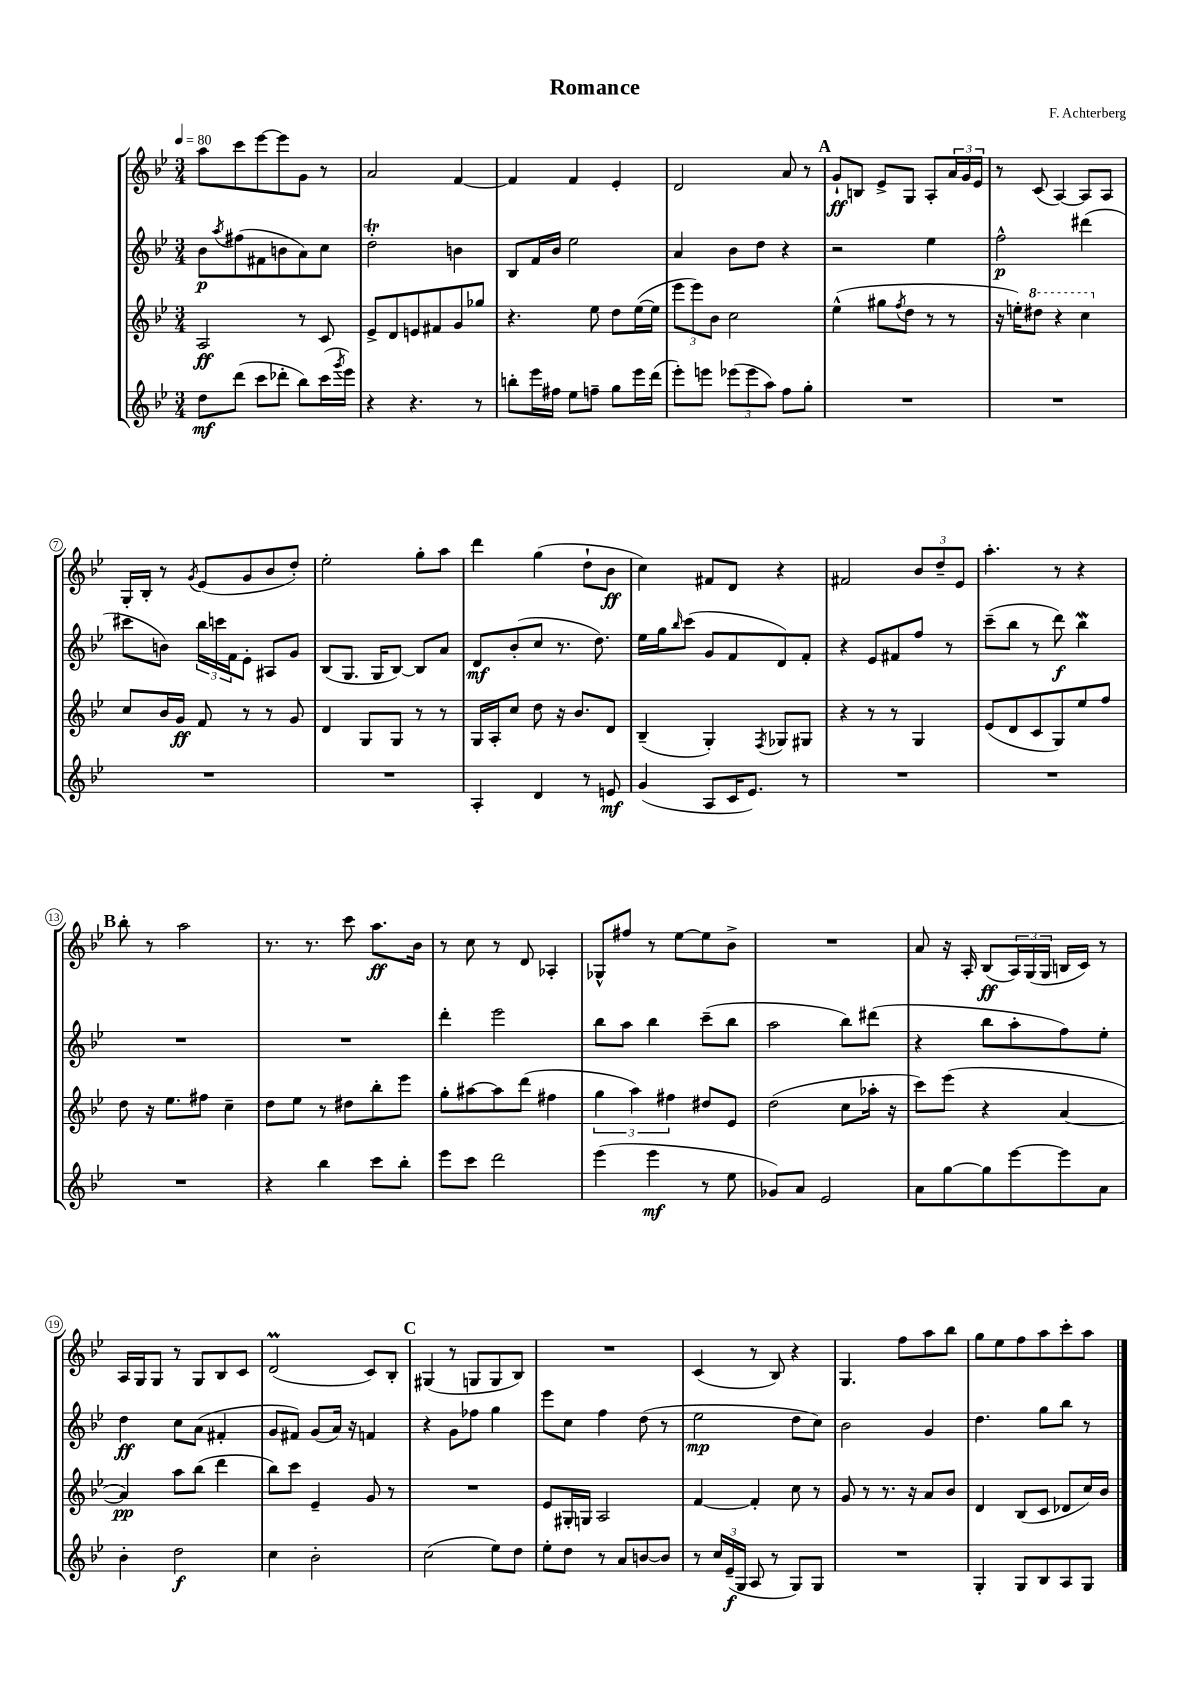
\header { title = "Romance" composer = "F. Achterberg" }
<<
\new StaffGroup <<
\new Staff = "s0" {
    \clef treble \key bes \major \numericTimeSignature \time 3/4 \tempo 4 = 80
    a''8 c'''8 ees'''8~ ees'''8 g'8 r8 |
    a'2 f'4~ |
    f'4 f'4 ees'4-. |
    d'2 a'8 r8 |
    \mark \markup { \bold "A" } g'8-!\ff b8 ees'8-> g8 a8-. \tuplet 3/2 { a'16 g'16 ees'16 } |
    r8 c'8( a4~) a8 a8 |
    g16-. bes16-. r8 \acciaccatura { g'8 } ees'8( g'8 bes'8 d''8-.) |
    ees''2-. g''8-. a''8 |
    d'''4 g''4( d''8-! bes'8\ff |
    c''4) fis'8 d'8 r4 |
    fis'2 \tuplet 3/2 { bes'8 d''8-- ees'8 } |
    a''4.-. r8 r4 |
    \mark \markup { \bold "B" } bes''8-. r8 a''2 |
    r8. r8. c'''8 a''8.\ff bes'16 |
    r8 c''8 r8 d'8 aes4-. |
    ges8-^ fis''8 r8 ees''8~ ees''8 bes'8-> |
    R2. |
    a'8 r16 a16-. bes8\ff( \tuplet 3/2 { a16) g16( g16 } b16 c'16) r8 |
    a16 g16 g8 r8 g8 bes8 c'8 |
    d'2\prall( c'8) bes8-. |
    \mark \markup { \bold "C" } gis4( r8 g8 g8 bes8) |
    R2. |
    c'4( r8 bes8) r4 |
    g4. f''8 a''8 bes''8 |
    g''8 ees''8 f''8 a''8 c'''8-. a''8 \bar "|." |
}
\new Staff = "s1" {
    \clef treble \key bes \major \numericTimeSignature \time 3/4
    bes'8\p \acciaccatura { a''8 } fis''8( fis'8 b'8 a'8) c''8 |
    d''2-.\trill b'4 |
    bes8 f'16 bes'16 ees''2 |
    a'4 bes'8 d''8 r4 |
    \mark \markup { \bold "A" } r2 ees''4 |
    f''2-^\p dis'''4( |
    cis'''8 b'8) \tuplet 3/2 { bes''16 c'''16 f'16 } ees'8-. ais8 g'8 |
    bes8( g8. g16 bes8~) bes8 a'8 |
    d'8\mf bes'8-.( c''8 r8. d''8.) |
    ees''16 g''16 \grace { bes''16 } c'''8( g'8 f'8 d'8) f'8-. |
    r4 ees'8 fis'8 f''8 r8 |
    c'''8--( bes''8 r8 d'''8\f) bes''4\mordent |
    \mark \markup { \bold "B" } R2. |
    R2. |
    d'''4-. ees'''2 |
    bes''8 a''8 bes''4 c'''8--( bes''8 |
    a''2 bes''8) dis'''8( |
    r4 bes''8 a''8-. f''8) ees''8-. |
    d''4\ff c''8 a'8( fis'4-. |
    g'8 fis'8) g'8( a'16) r16 f'4 |
    \mark \markup { \bold "C" } r4 g'8 fes''8 g''4 |
    ees'''8 c''8 f''4 d''8( r8 |
    ees''2\mp d''8 c''8) |
    bes'2 g'4 |
    d''4. g''8 bes''8 r8 \bar "|." |
}
\new Staff = "s2" {
    \clef treble \key bes \major \numericTimeSignature \time 3/4
    a2\ff r8 c'8 |
    ees'8-> d'8 e'8 fis'8 g'8 ges''8 |
    r4. ees''8 d''8 ees''16~( ees''16 |
    \tuplet 3/2 { ees'''8 ees'''8) bes'8 } c''2 |
    \mark \markup { \bold "A" } ees''4-^( gis''8 \acciaccatura { f''8 } d''8 r8 r8 |
    r16 e''16-.) \ottava #1 dis'''8 r4 c'''4 \ottava #0 |
    c''8 bes'16 g'16\ff f'8 r8 r8 g'8 |
    d'4 g8 g8 r8 r8 |
    g16 a16-. c''8 d''8 r16 bes'8. d'8 |
    bes4--( g4-.) \acciaccatura { f8 } ges8 gis8 |
    r4 r8 r8 g4 |
    ees'8( d'8 c'8 g8) ees''8 f''8 |
    \mark \markup { \bold "B" } d''8 r16 ees''8. fis''8 c''4-- |
    d''8 ees''8 r8 dis''8 bes''8-. ees'''8 |
    g''8-. ais''8~ ais''8 d'''8( fis''4 |
    \tuplet 3/2 { g''4 a''4) fis''4 } dis''8 ees'8 |
    d''2( c''8 aes''16-. r16 |
    c'''8) ees'''8( r4 a'4~ |
    a'4\pp) a''8 bes''8( d'''4 |
    bes''8) c'''8 ees'4-- g'8 r8 |
    \mark \markup { \bold "C" } R2. |
    ees'8 gis16-. g16 a2 |
    f'4~ f'4-. c''8 r8 |
    g'8 r8 r8. r16 a'8 bes'8 |
    d'4 bes8( c'8 des'8 c''16) bes'16 \bar "|." |
}
\new Staff = "s3" {
    \clef treble \key bes \major \numericTimeSignature \time 3/4
    d''8\mf d'''8( c'''8 des'''8-. bes''8) c'''16( \acciaccatura { g'''8 } ees'''16) |
    r4 r4. r8 |
    b''8-. ees'''16 fis''16 ees''8 f''8-- g''8 ees'''16 d'''16( |
    ees'''8-.) e'''8 \tuplet 3/2 { ees'''8( ees'''8 a''8) } f''8 g''8-. |
    \mark \markup { \bold "A" } R2. |
    R2. |
    R2. |
    R2. |
    a4-. d'4 r8 e'8\mf |
    g'4( a8 c'16 ees'8.) r8 |
    R2. |
    R2. |
    \mark \markup { \bold "B" } R2. |
    r4 bes''4 c'''8 bes''8-. |
    ees'''8 c'''8 d'''2 |
    ees'''4( ees'''4\mf r8 ees''8 |
    ges'8) a'8 ees'2 |
    a'8 g''8~ g''8 ees'''8~ ees'''8 a'8 |
    bes'4-. d''2\f |
    c''4 bes'2-. |
    \mark \markup { \bold "C" } c''2( ees''8) d''8 |
    ees''8-. d''8 r8 a'8 b'8~ b'8 |
    r8 \tuplet 3/2 { c''16 ees'16--\f( g16 } a8 r8 g8) g8 |
    R2. |
    g4-. g8 bes8 a8 g8 \bar "|." |
}
>>
>>
\layout { \context { \Score \override BarNumber.stencil = #(make-stencil-circler 0.1 0.3 ly:text-interface::print) } }
